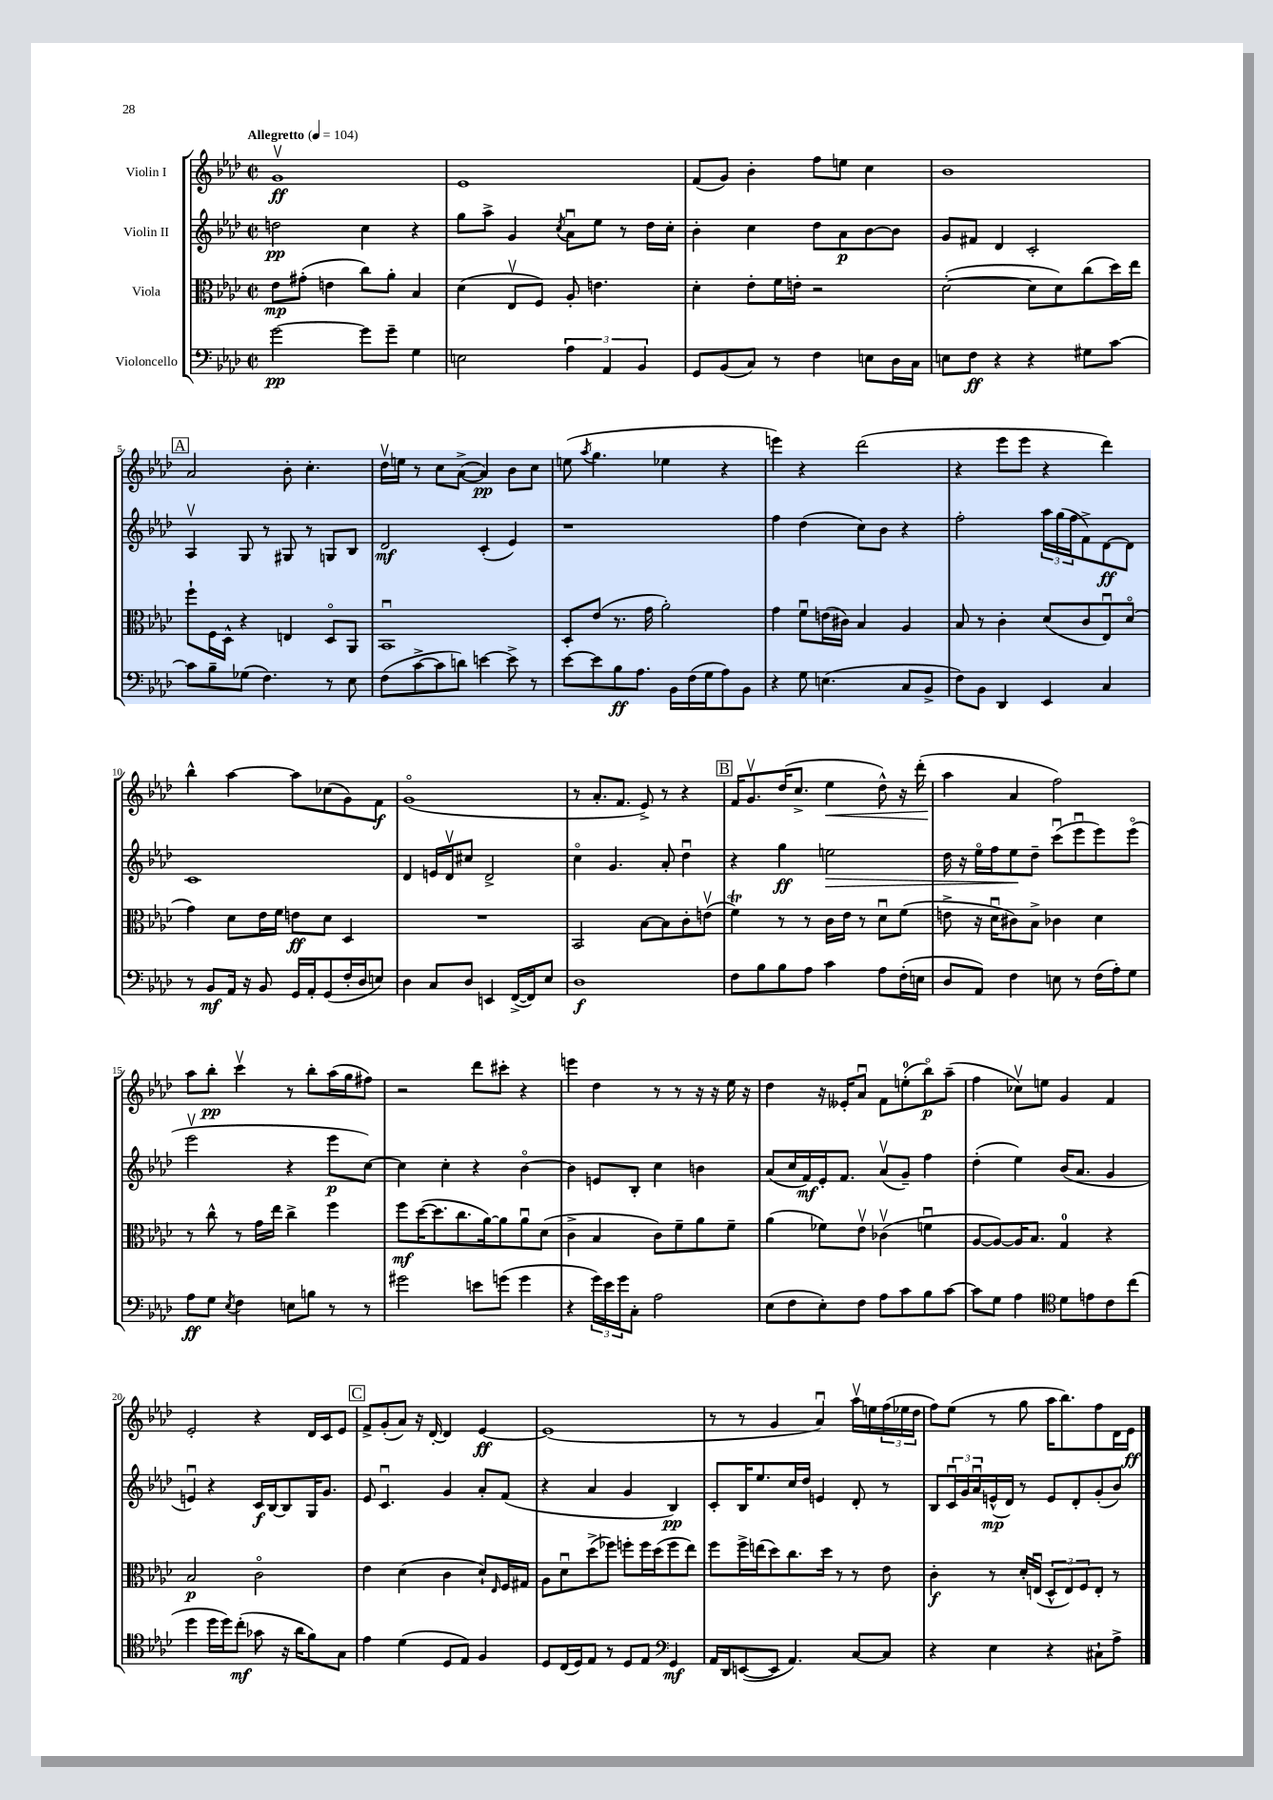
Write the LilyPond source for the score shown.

<<
\new StaffGroup <<
\new Staff = "s0" \with { instrumentName = "Violin I" } {
    \clef treble \key aes \major \defaultTimeSignature \time 2/2 \tempo "Allegretto" 4 = 104
    g'1\upbow\ff |
    ees'1 |
    f'8( g'8) bes'4-. f''8 e''8 c''4 |
    bes'1 |
    \mark \markup { \box "A" } aes'2 bes'8-. c''4.-. |
    des''16\upbow e''16 r8 c''8 aes'8~->( aes'4\pp) bes'8 c''8 |
    e''8( \acciaccatura { aes''8 } g''4. ees''4 r4 |
    e'''4) r4 des'''2( |
    r4 ees'''8 ees'''8 r4 des'''4) |
    bes''4-^ aes''4~ aes''8 ces''8( g'8) f'8\f |
    g'1\flageolet( |
    r8 aes'8.-. f'8. ees'8->) r8 r4 |
    \mark \markup { \box "B" } f'16 g'8.\upbow des''16( c''8.-> ees''4\< des''8-^) r16 des'''16-.( |
    aes''4\! aes'4 f''2) |
    aes''8 bes''8-.\pp c'''4\upbow r8 bes''8-. aes''16( g''16 fis''8) |
    r2 des'''8 cis'''8-. r4 |
    e'''4 des''4 r8 r8 r16 r16 ees''16 r16 |
    des''4 r16 eeses'16-. aes'8\downbow f'8 e''8-0-.( bes''8\flageolet\p) aes''8--( |
    f''4 ces''8\upbow) e''8 g'4 f'4 |
    ees'2-. r4 des'16 c'16 ees'8 |
    \mark \markup { \box "C" } f'8-> g'8-.( aes'8) r16 des'16~-. des'4 ees'4~\ff |
    ees'1( |
    r8 r8 g'4 aes'4\downbow) aes''16\upbow e''16 \tuplet 3/2 { f''16( ees''16 des''16 } |
    f''8) ees''8( r8 g''8 aes''16 bes''8.) f''8 des'16 ees'16\ff \bar "|." |
}
\new Staff = "s1" \with { instrumentName = "Violin II" } {
    \clef treble \key aes \major \defaultTimeSignature \time 2/2
    d''2\pp c''4 r4 |
    g''8 aes''8-> g'4 \acciaccatura { c''8 } aes'8\downbow ees''8 r8 des''16 c''16-. |
    bes'4-. c''4 des''8 aes'8\p bes'8~ bes'8 |
    g'8 fis'8 des'4 c'2-. |
    \mark \markup { \box "A" } aes4\upbow g8 r8 gis8 r8 g8 bes8 |
    des'2\mf c'4-.( ees'4) |
    r1 |
    f''4 des''4( c''8) bes'8 r4 |
    f''2-. \tuplet 3/2 { aes''16 g''16( f''16 } f'8->) des'8~\ff des'8 |
    c'1 |
    des'4 e'16 des'16\upbow cis''8 des'2-> |
    c''4\flageolet g'4. aes'8-. des''4\downbow |
    \mark \markup { \box "B" } r4 g''4\ff e''2\> |
    des''16 r16 ees''16\flageolet f''16 ees''8\! des''8-- c'''8\downbow( ees'''8\downbow ees'''8) ees'''8\flageolet( |
    ees'''2\upbow r4 ees'''8\p c''8~) |
    c''4 c''4-. r4 bes'4~\flageolet |
    bes'4 e'8 bes8-. c''4 b'4 |
    aes'8( c''16 f'16\mf) ees'16-. f'8. aes'8\upbow( g'8--) f''4 |
    des''4-.( ees''4) bes'16( aes'8. g'4 |
    e'4\downbow) r4 c'16\f bes16~ bes8 g16 g'8. |
    \mark \markup { \box "C" } ees'8 c'4.\downbow g'4 aes'8-. f'8( |
    r4 aes'4 g'4 bes4\pp) |
    c'8-. bes16 ees''8. c''16 des''16 e'4 des'8-. r8 |
    bes8 \tuplet 3/2 { c'16\downbow g'16 aes'16\downbow } e'16-^\mp( des'16) r8 e'8 des'8-. g'8-.( bes'8) \bar "|." |
}
\new Staff = "s2" \with { instrumentName = "Viola" } {
    \clef alto \key aes \major \defaultTimeSignature \time 2/2
    ees'8\mp gis'8-.( e'4 c''8) aes'8-. bes4 |
    des'4( ees8\upbow f8) aes8-. e'4. |
    des'4-. ees'8-. f'16 e'16-. r2 |
    des'2~-.( des'8 des'8) c''8( des''16) ees''16 |
    \mark \markup { \box "A" } f''8-! f16 des16-^ r4 e4 des8\flageolet aes,8 |
    bes,1\downbow |
    des8-. ees'8( r8. g'16 aes'2-.) |
    g'4 f'8\downbow e'16( cis'16) bes4 aes4 |
    bes8 r8 c'4-. des'8( c'8 ees8\downbow) des'8\flageolet( |
    g'4) des'8 ees'16 f'16 e'8\ff des'8 des4 |
    R1 |
    bes,2 bes8~ bes8 c'8-. e'8\upbow( |
    \mark \markup { \box "B" } f'4\trill) r8 r8 c'16 ees'16 r8 des'8\downbow f'8( |
    e'8-> r16 des'16\downbow cis'8) bes8-> ces'4 des'4 |
    r8 c''8-^ r8 g'16 ees''16 c''4-> f''4 |
    f''8\mf des''16~( des''8. c''8. aes'16~) aes'8 aes'8\downbow des'8( |
    c'4-> bes4 c'8) f'8-- aes'8 f'8-- |
    aes'4( fes'8) ees'8\upbow ces'4\upbow( f'4\downbow |
    aes8~ aes8~) aes16 bes8. g4-0 r4 |
    bes2\p c'2\flageolet |
    \mark \markup { \box "C" } ees'4 des'4( c'4 des'8-!) \grace { ees16 } f16 gis16 |
    aes8 des'8\downbow des''8->( fes''8) f''8-. f''16 des''16( f''8 ees''8) |
    f''8 f''16-> e''16( des''8) c''8. des''16 r8 r8 ees'8 |
    c'4-.\f r8 des'16-. e16\downbow( \tuplet 3/2 { des8-^ e8) f8 } e8-. r8 \bar "|." |
}
\new Staff = "s3" \with { instrumentName = "Violoncello" } {
    \clef bass \key aes \major \defaultTimeSignature \time 2/2
    g'2~\pp g'8 g'8-- g4 |
    e2 \tuplet 3/2 { aes4 aes,4 bes,4 } |
    g,8 bes,8( c8) r8 f4 e8 des16 c16 |
    e8 f8\ff r4 r4 gis8 c'8~ |
    \mark \markup { \box "A" } c'8 bes8-- ges8( f4.) r8 ees8 |
    f8( c'8~-> c'8 d'8) e'4~ e'8-> r8 |
    ees'8~ ees'8 bes8\ff aes8. bes,16 f16( g16 aes8) bes,8 |
    r4 g8 e4.( c8 bes,8-> |
    f8) bes,8 des,4 ees,4 c4 |
    r8 bes,8\mf aes,16 r16 bes,8 g,16 aes,16-. g,8( f16-. des16 e8) |
    des4 c8 des8 e,4 f,16~->( f,16) ees8 |
    des1\f |
    \mark \markup { \box "B" } f8 bes8 bes8 aes8 c'4 aes8 f16-.( e16 |
    des8 aes,8) f4 e8 r8 f16( aes16-.) g8 |
    aes8\ff g8 \acciaccatura { ees8 } f4 e8 b8 r8 r8 |
    gis'2 e'8 g'8( g'4 |
    r4 \tuplet 3/2 { g'16) ees'16 g'16 } c8-. aes2 |
    ees8( f8 ees8-.) f8 aes8 c'8 bes8 c'8~ |
    c'8 g8 aes4 \clef tenor des'8 e'8 c'8 c''8( |
    des''4 des''16 des''16) c''8-.\mf( ges'8 r16 aes'16 f'8) g8 |
    \mark \markup { \box "C" } ees'4 des'4( des8 ees8) f4 |
    des8 c16( des16) ees8 r8 des8 ees8 \clef bass g,4\mf |
    aes,16 des,16 e,8~( e,8 aes,4.) c8~ c8 |
    r4 ees4 r4 cis8-! aes8-> \bar "|." |
}
>>
>>
